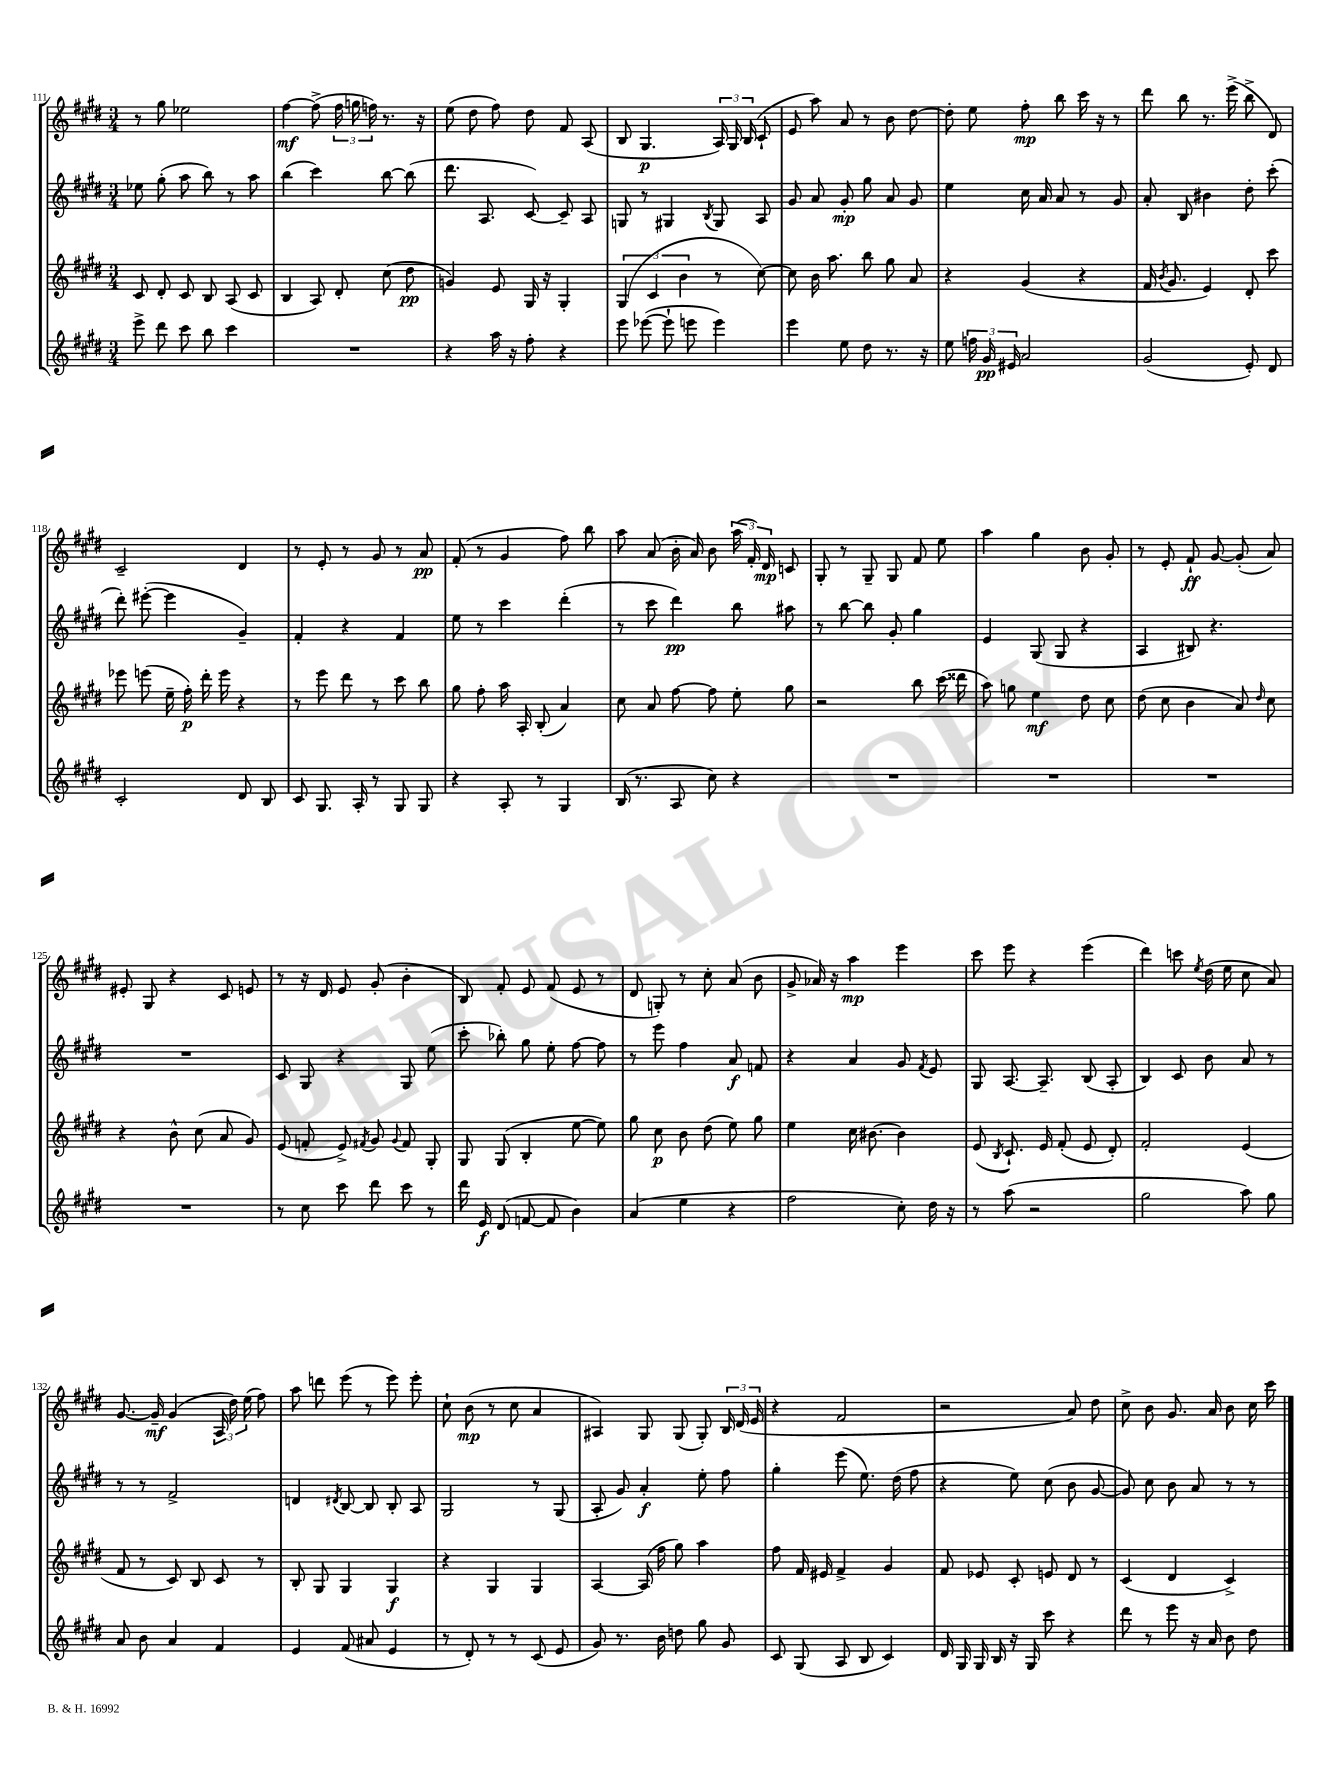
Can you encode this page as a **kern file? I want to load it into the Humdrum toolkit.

**kern	**dynam	**kern	**dynam	**kern	**dynam	**kern	**dynam
*part4	*part4	*part3	*part3	*part2	*part2	*part1	*part1
*staff4	*staff4	*staff3	*staff3	*staff2	*staff2	*staff1	*staff1
*clefG2	*	*clefG2	*	*clefG2	*	*clefG2	*
*k[f#c#g#d#]	*	*k[f#c#g#d#]	*	*k[f#c#g#d#]	*	*k[f#c#g#d#]	*
*M3/4	*	*M3/4	*	*M3/4	*	*M3/4	*
=111	=111	=111	=111	=111	=111	=111	=111
8eee^\	.	8c#/	.	8ee-X\	.	8r	.
8ddd#\	.	8d#'/	.	(8gg#'\	.	8gg#\	.
8ccc#\	.	8c#/	.	8aa\	.	2ee-X\	.
8bb\	.	8B/	.	8bb\)	.	.	.
4ccc#\	.	(8A/	.	8r	.	.	.
.	.	8c#/	.	8aa\	.	.	.
=112	=112	=112	=112	=112	=112	=112	=112
2.r	.	4B/	.	(4bb\	.	[4ff#\	mf
.	.	8A/)	.	4ccc#\)	.	(8ff#^\]	.
.	.	8d#'/	.	.	.	24ff#\	.
.	.	.	.	.	.	24ggn\	.
.	.	.	.	.	.	24ffn\)	.
.	.	(8cc#\	.	[8bb\	.	8.r	.
.	.	8dd#\	pp	(8bb\]	.	.	.
.	.	.	.	.	.	16r	.
=113	=113	=113	=113	=113	=113	=113	=113
4r	.	4gn/)	.	8.ddd#\	.	(8ee\	.
.	.	.	.	.	.	8dd#\	.
.	.	.	.	8.A/	.	.	.
16aa\	.	8e/	.	.	.	8ff#\)	.
16r	.	.	.	.	.	.	.
8ff#'\	.	16G#/	.	[8c#/)	.	8dd#\	.
.	.	16r	.	.	.	.	.
4r	.	4G#'/	.	8c#~/]	.	8f#/	.
.	.	.	.	8A/	.	(8A/	.
=114	=114	=114	=114	=114	=114	=114	=114
8eee\	.	(6G#/	.	8Gn/	.	8B/	.
([8eee-X\	.	.	.	8r	.	4.G#/	p
.	.	6c#/	.	.	.	.	.
8eee-`\]	.	.	.	4G#X/	.	.	.
.	.	6b\	.	.	.	.	.
8eeen\	.	.	.	.	.	.	.
.	.	.	.	8qB/	.	.	.
4eee\)	.	8r	.	8G#/	.	24A/)	.
.	.	.	.	.	.	24G#/	.
.	.	.	.	.	.	(24B/	.
.	.	[8cc#\)	.	8A/	.	8c#`/	.
=115	=115	=115	=115	=115	=115	=115	=115
4eee\	.	8cc#\]	.	8g#/	.	8e/	.
.	.	16b\	.	8a/	.	8aa\)	.
.	.	8.aa\	.	.	.	.	.
8ee\	.	.	.	8g#'/	mp	8a/	.
8dd#\	.	8bb\	.	8gg#\	.	8r	.
8.r	.	8gg#\	.	8a/	.	8b\	.
.	.	8a/	.	8g#/	.	[8dd#\	.
16r	.	.	.	.	.	.	.
=116	=116	=116	=116	=116	=116	=116	=116
8ee\	.	4r	.	4ee\	.	8dd#'\]	.
24ffn\	.	.	.	.	.	8ee\	.
24g#/	pp	.	.	.	.	.	.
24e#X/	.	.	.	.	.	.	.
2a/	.	(4g#/	.	16cc#\	.	8ff#'\	mp
.	.	.	.	16a/	.	.	.
.	.	.	.	8a/	.	8bb\	.
.	.	4r	.	8r	.	16ccc#\	.
.	.	.	.	.	.	16r	.
.	.	.	.	8g#/	.	8r	.
=117	=117	=117	=117	=117	=117	=117	=117
(2g#/	.	16f#/	.	8a'/	.	8ddd#\	.
.	.	8qb/	.	.	.	.	.
.	.	8.g#/	.	.	.	.	.
.	.	.	.	8B/	.	8bb\	.
.	.	4e/)	.	4b#X\	.	8.r	.
.	.	.	.	.	.	(16eee^\	.
8e'/)	.	8d#'/	.	8dd#'\	.	8bb^\	.
8d#/	.	8ccc#\	.	(8ccc#'\	.	8d#/)	.
!!LO:LB:g=z
=118	=118	=118	=118	=118	=118	=118	=118
2c#'/	.	8eee-X\	.	8ddd#'\)	.	2c#~/	.
.	.	(8eeen\	.	([8eee#X'\	.	.	.
.	.	16ee~\	.	4eee#\]	.	.	.
.	.	16ff#'\)	p	.	.	.	.
.	.	16ddd#'\	.	.	.	.	.
.	.	16eee\	.	.	.	.	.
8d#/	.	4r	.	4g#~/)	.	4d#/	.
8B/	.	.	.	.	.	.	.
=119	=119	=119	=119	=119	=119	=119	=119
8c#/	.	8r	.	4f#'/	.	8r	.
8.G#/	.	8eee\	.	.	.	8e'/	.
.	.	8ddd#\	.	4r	.	8r	.
16A'/	.	.	.	.	.	.	.
8r	.	8r	.	.	.	8g#/	.
8G#/	.	8ccc#\	.	4f#/	.	8r	.
8G#/	.	8bb\	.	.	.	8a/	pp
=120	=120	=120	=120	=120	=120	=120	=120
4r	.	8gg#\	.	8ee\	.	(8f#'/	.
.	.	8ff#'\	.	8r	.	8r	.
8A'/	.	16aa\	.	4ccc#\	.	4g#/	.
.	.	16A'/	.	.	.	.	.
8r	.	(8B'/	.	.	.	.	.
4G#/	.	4a/)	.	(4ddd#'\	.	8ff#\)	.
.	.	.	.	.	.	8bb\	.
=121	=121	=121	=121	=121	=121	=121	=121
(16B/	.	8cc#\	.	8r	.	8aa\	.
8.r	.	.	.	.	.	.	.
.	.	8a/	.	8ccc#\	.	(8a/	.
8A/	.	[8ff#\	.	4ddd#\)	pp	16b'\	.
.	.	.	.	.	.	16a/)	.
8cc#\)	.	8ff#\]	.	.	.	8b\	.
4r	.	8ee'\	.	8bb\	.	(24aa\	.
.	.	.	.	.	.	24f#'/)	.
.	.	.	.	.	.	24d#/	mp
.	.	8gg#\	.	8aa#X\	.	8cn/	.
=122	=122	=122	=122	=122	=122	=122	=122
2.r	.	2r	.	8r	.	8G#'/	.
.	.	.	.	[8bb\	.	8r	.
.	.	.	.	8bb\]	.	8G#~/	.
.	.	.	.	8g#'/	.	8G#/	.
.	.	8bb\	.	4gg#\	.	8f#/	.
.	.	(16ccc#\	.	.	.	8ee\	.
.	.	16ddd##X\	.	.	.	.	.
=123	=123	=123	=123	=123	=123	=123	=123
2.r	.	8aa\)	.	4e/	.	4aa\	.
.	.	8ggn\	.	.	.	.	.
.	.	4ee\	mf	(8G#/	.	4gg#\	.
.	.	.	.	8G#/	.	.	.
.	.	8dd#\	.	4r	.	8b\	.
.	.	8cc#\	.	.	.	8g#'/	.
=124	=124	=124	=124	=124	=124	=124	=124
2.r	.	(8dd#\	.	4A/	.	8r	.
.	.	8cc#\	.	.	.	8e'/	.
.	.	4b\	.	8B#X/)	.	8f#`/	ff
.	.	.	.	4.r	.	[8g#/	.
.	.	8a/)	.	.	.	(8g#'/]	.
.	.	16qqdd#/	.	.	.	.	.
.	.	8cc#\	.	.	.	8a/)	.
!!LO:LB:g=z
=125	=125	=125	=125	=125	=125	=125	=125
2.r	.	4r	.	2.r	.	8e#X'/	.
.	.	.	.	.	.	8G#/	.
.	.	8b^^\	.	.	.	4r	.
.	.	(8cc#\	.	.	.	.	.
.	.	8a/	.	.	.	8c#/	.
.	.	8g#/)	.	.	.	8en/	.
=126	=126	=126	=126	=126	=126	=126	=126
8r	.	(8e/	.	8c#/	.	8r	.
8cc#\	.	8fn'/	.	8G#/	.	16r	.
.	.	.	.	.	.	16d#/	.
8ccc#\	.	8e^/)	.	4r	.	8e/	.
.	.	8qf#X/	.	.	.	.	.
8ddd#\	.	8g#/	.	.	.	(8g#'/	.
.	.	8qqg#/	.	.	.	.	.
8ccc#\	.	8f#/	.	8G#/	.	4b'\	.
8r	.	8G#'/	.	(8ee\	.	.	.
=127	=127	=127	=127	=127	=127	=127	=127
16ddd#\	.	8G#/	.	8ccc#'\	.	8B/)	.
16e/	f	.	.	.	.	.	.
(8d#/	.	(8G#/	.	8bb-X'\)	.	8f#'/	.
[8fn/	.	4B'/	.	8gg#\	.	8e/	.
8f/]	.	.	.	8ee'\	.	(8f#/	.
4b\)	.	[8ee\	.	[8ff#\	.	8e/	.
.	.	8ee\])	.	8ff#\]	.	8r	.
=128	=128	=128	=128	=128	=128	=128	=128
(4a/	.	8gg#\	.	8r	.	8d#/	.
.	.	8cc#\	p	8eee\	.	8Gn'/)	.
4ee\	.	8b\	.	4ff#\	.	8r	.
.	.	(8dd#\	.	.	.	8cc#'\	.
4r	.	8ee\)	.	8a/	f	(8a/	.
.	.	8gg#\	.	8fn/	.	8b\	.
=129	=129	=129	=129	=129	=129	=129	=129
2ff#\	.	4ee\	.	4r	.	8g#^/	.
.	.	.	.	.	.	16a-X/)	.
.	.	.	.	.	.	16r	.
.	.	16cc#\	.	4a/	.	4aa\	mp
.	.	[8.b#X\	.	.	.	.	.
8cc#'\)	.	4b#\]	.	8g#/	.	4eee\	.
.	.	.	.	8qf#/	.	.	.
16dd#\	.	.	.	8e/	.	.	.
16r	.	.	.	.	.	.	.
=130	=130	=130	=130	=130	=130	=130	=130
8r	.	(8e/	.	8G#/	.	8ccc#\	.
.	.	8qB/	.	.	.	.	.
(8aa\	.	8.c#`/)	.	[8.A/	.	8eee\	.
2r	.	.	.	.	.	4r	.
.	.	16e/	.	8.A~/]	.	.	.
.	.	(8f#'/	.	.	.	.	.
.	.	8e/	.	(8B/	.	(4eee\	.
.	.	8d#'/)	.	8A'/	.	.	.
=131	=131	=131	=131	=131	=131	=131	=131
2gg#\	.	2f#'/	.	4B/)	.	4ddd#\)	.
.	.	.	.	8c#/	.	8cccn\	.
.	.	.	.	.	.	8qee/	.
.	.	.	.	8b\	.	(16dd#\	.
.	.	.	.	.	.	16ee\	.
8aa\)	.	(4e/	.	8a/	.	8cc#\	.
8gg#\	.	.	.	8r	.	8a/)	.
!!LO:LB:g=z
=132	=132	=132	=132	=132	=132	=132	=132
8a/	.	8f#/	.	8r	.	[8.g#/	.
8b\	.	8r	.	8r	.	.	.
.	.	.	.	.	.	16g#~/]	mf
4a/	.	8c#/)	.	2f#^/	.	(4g#/	.
.	.	8B/	.	.	.	.	.
4f#/	.	8c#/	.	.	.	24A/	.
.	.	.	.	.	.	24dd#\)	.
.	.	.	.	.	.	(24ee\	.
.	.	8r	.	.	.	8ff#\)	.
=133	=133	=133	=133	=133	=133	=133	=133
4e/	.	8B'/	.	4dn/	.	8aa\	.
.	.	8G#/	.	.	.	8dddn\	.
.	.	.	.	8qd#X/	.	.	.
(8f#/	.	4G#/	.	[8B/	.	(8eee\	.
8a#X/	.	.	.	8B/]	.	8r	.
4e/	.	4G#/	f	8B'/	.	8eee\)	.
.	.	.	.	8A/	.	8eee'\	.
=134	=134	=134	=134	=134	=134	=134	=134
8r	.	4r	.	2G#/	.	8cc#`\	.
8d#'/)	.	.	.	.	.	(8b\	mp
8r	.	4G#/	.	.	.	8r	.
8r	.	.	.	.	.	8cc#\	.
(8c#/	.	4G#/	.	8r	.	4a/	.
8e/	.	.	.	(8G#/	.	.	.
=135	=135	=135	=135	=135	=135	=135	=135
8g#/)	.	[4A/	.	8A'/	.	4A#X/)	.
8.r	.	.	.	8g#/)	.	.	.
.	.	(16A/]	.	4a'/	f	8G#/	.
16b\	.	16ff#\	.	.	.	.	.
8ddn\	.	8gg#\)	.	.	.	(8G#/	.
8gg#\	.	4aa\	.	8ee'\	.	8G#'/)	.
8g#/	.	.	.	8ff#\	.	24B/	.
.	.	.	.	.	.	(24d#/	.
.	.	.	.	.	.	24e/	.
=136	=136	=136	=136	=136	=136	=136	=136
8c#/	.	8ff#\	.	4gg#'\	.	4r	.
(8G#/	.	16f#/	.	.	.	.	.
.	.	16e#X/	.	.	.	.	.
8A/	.	4f#^/	.	(8eee\	.	2f#/	.
8B/	.	.	.	8.ee\)	.	.	.
4c#/)	.	4g#/	.	.	.	.	.
.	.	.	.	(16dd#\	.	.	.
.	.	.	.	8ff#\	.	.	.
=137	=137	=137	=137	=137	=137	=137	=137
16d#/	.	8f#/	.	4r	.	2r	.
16G#/	.	.	.	.	.	.	.
16G#/	.	8e-X/	.	.	.	.	.
16B/	.	.	.	.	.	.	.
16r	.	8c#'/	.	8ee\)	.	.	.
16G#/	.	.	.	.	.	.	.
8ccc#\	.	8en/	.	(8cc#\	.	.	.
4r	.	8d#/	.	8b\	.	8a/)	.
.	.	8r	.	[8g#/	.	8dd#\	.
=138	=138	=138	=138	=138	=138	=138	=138
8ddd#\	.	(4c#/	.	8g#/])	.	8cc#^\	.
8r	.	.	.	8cc#\	.	8b\	.
8eee\	.	4d#/	.	8b\	.	8.g#/	.
16r	.	.	.	8a/	.	.	.
16a/	.	.	.	.	.	16a/	.
8b\	.	4c#^/)	.	8r	.	8b\	.
8dd#\	.	.	.	8r	.	16cc#\	.
.	.	.	.	.	.	16ccc#\	.
==	==	==	==	==	==	==	==
*-	*-	*-	*-	*-	*-	*-	*-
